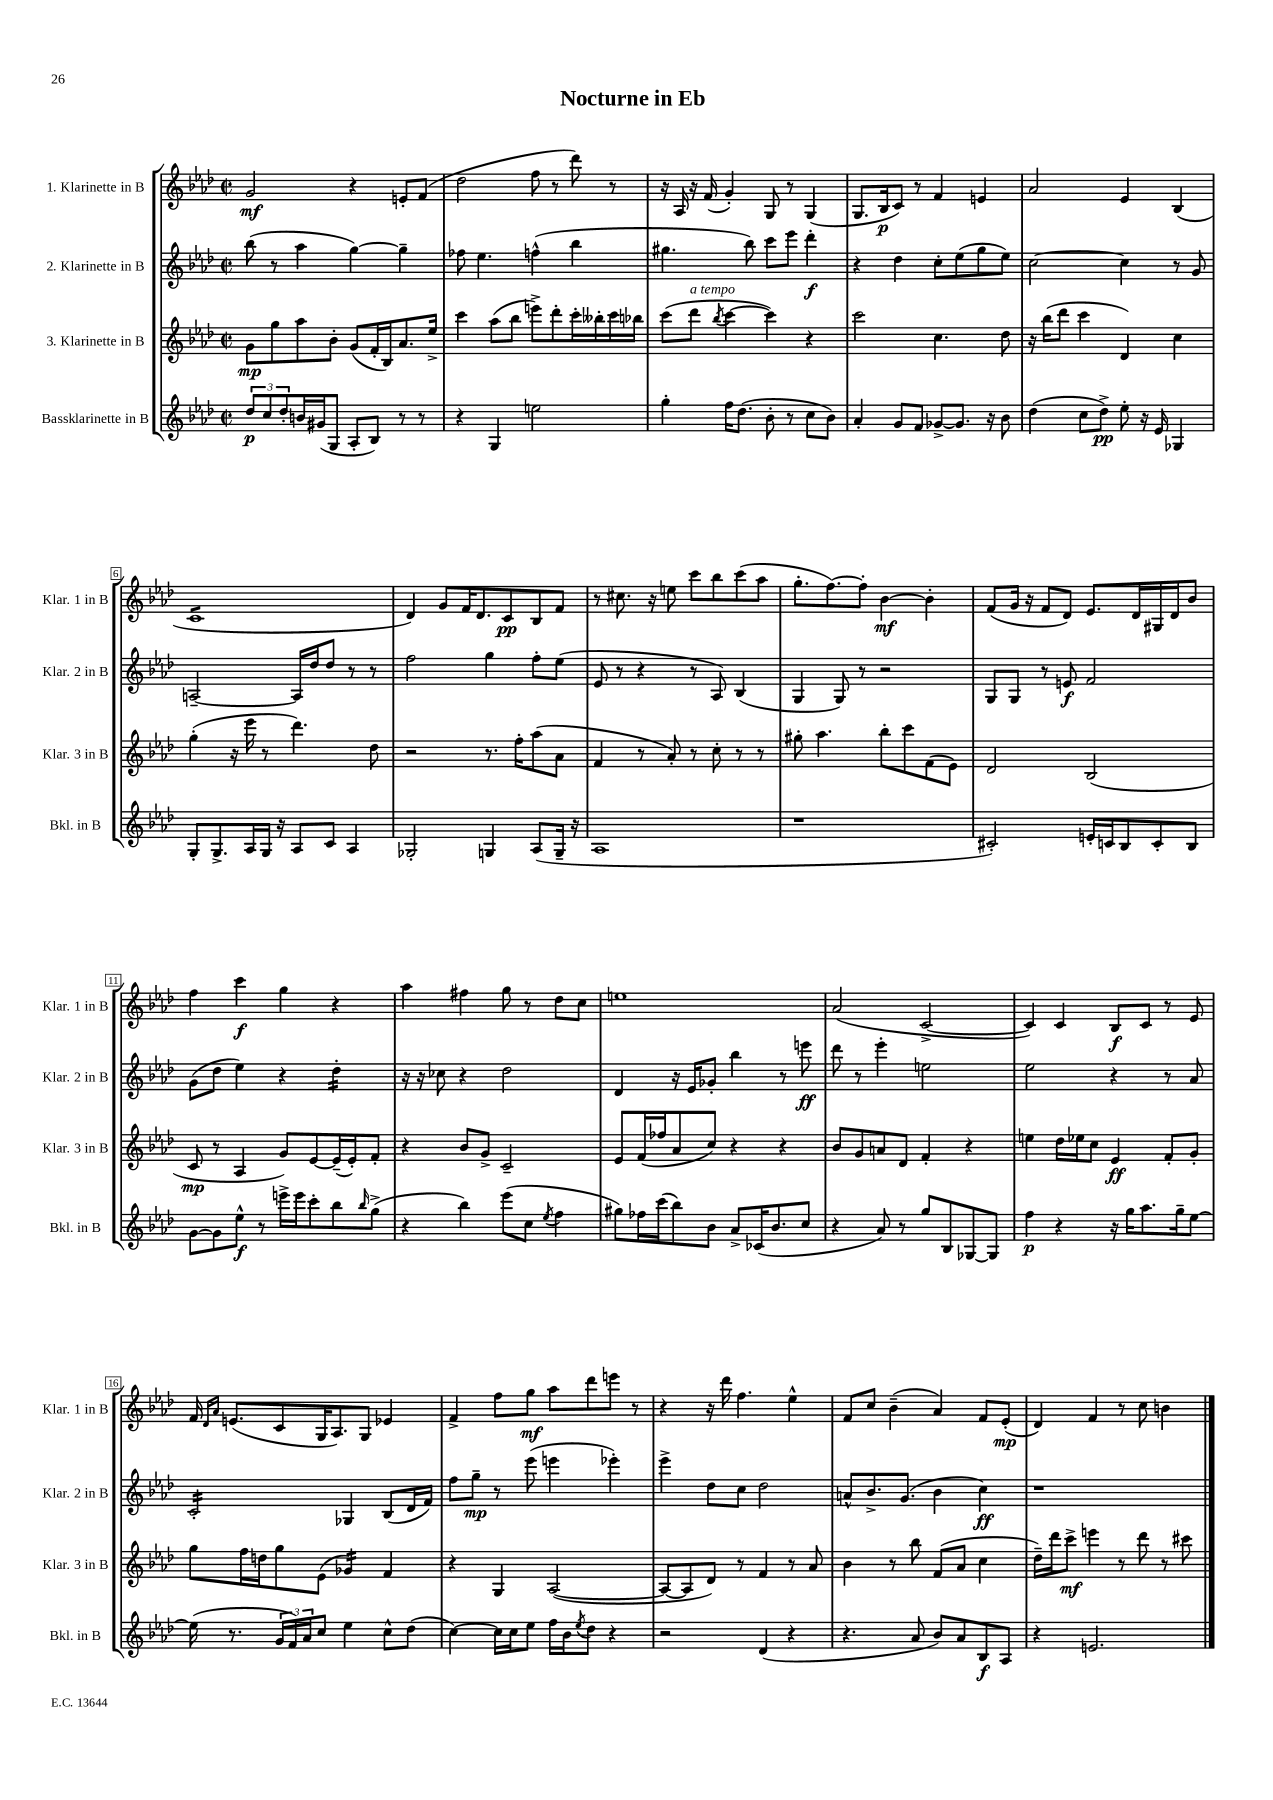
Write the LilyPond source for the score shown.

\header { title = "Nocturne in Eb" }
<<
\new StaffGroup <<
\new Staff = "s0" \with { instrumentName = "1. Klarinette in B" shortInstrumentName = "Klar. 1 in B" } {
    \clef treble \key aes \major \defaultTimeSignature \time 2/2
    g'2\mf r4 e'8-. f'8( |
    des''2 f''8 r8 des'''8) r8 |
    r16 aes16 r16 f'16( g'4-.) g8 r8 g4( |
    g8. bes16\p c'8) r8 f'4 e'4 |
    aes'2 ees'4 bes4( |
    c'1:8 |
    des'4) g'8 f'16 des'8. c'8\pp bes8 f'8 |
    r8 cis''8. r16 e''8 c'''8 bes''8 c'''8( aes''8 |
    g''8.-. f''8.~) f''8-. bes'4~\mf bes'4-. |
    f'8( g'16 r16 f'8 des'8) ees'8. des'16 gis16 des'16 bes'8 |
    f''4 c'''4\f g''4 r4 |
    aes''4 fis''4 g''8 r8 des''8 c''8 |
    e''1 |
    aes'2( c'2~-> |
    c'4) c'4 bes8\f c'8 r8 ees'8 |
    f'16 \grace { des'16 aes'16 } e'8.( c'8 g16 aes8.) g8 ees'4 |
    f'4-> f''8 g''8\mf aes''8 des'''8 e'''8 r8 |
    r4 r16 des'''16 f''4. ees''4-^ |
    f'8 c''8 bes'4--( aes'4) f'8 ees'8-.\mp( |
    des'4) f'4 r8 c''8 b'4 \bar "|." |
}
\new Staff = "s1" \with { instrumentName = "2. Klarinette in B" shortInstrumentName = "Klar. 2 in B" } {
    \clef treble \key aes \major \defaultTimeSignature \time 2/2
    bes''8( r8 aes''4 g''4~) g''4-- |
    fes''8 ees''4. f''4-^( bes''4 |
    gis''4. bes''8) c'''8 ees'''8 des'''4-.\f |
    r4 des''4 c''8-. ees''8( g''8 ees''8) |
    c''2~ c''4 r8 g'8 |
    a2~-- a16 des''16 des''8 r8 r8 |
    f''2 g''4 f''8-. ees''8( |
    ees'8 r8 r4 r8 aes8) bes4( |
    g4 g8) r8 r2 |
    g8 g8 r8 e'8\f f'2 |
    g'8( des''8 ees''4) r4 des''4:16-. |
    r16 r16 ces''8 r4 des''2 |
    des'4 r16 ees'16 ges'8-. bes''4 r8 e'''8\ff |
    des'''8 r8 ees'''4-. e''2 |
    ees''2 r4 r8 aes'8 |
    c'2:16-. ges4 bes8( des'16 f'16) |
    f''8 g''8--\mp r8 ees'''8( e'''4 ees'''4-.) |
    ees'''4-> des''8 c''8 des''2 |
    a'8-^ bes'8.-> g'8.( bes'4 c''4\ff) |
    r1 \bar "|." |
}
\new Staff = "s2" \with { instrumentName = "3. Klarinette in B" shortInstrumentName = "Klar. 3 in B" } {
    \clef treble \key aes \major \defaultTimeSignature \time 2/2
    g'8\mp g''8 aes''8 bes'8-. g'8( f'16-. bes16) aes'8. ees''16-> |
    c'''4 aes''8( bes''8 e'''8->) des'''8-. c'''16-. beses''16-. c'''16 bes''16 |
    c'''8( des'''8^\markup { \italic "a tempo" } \acciaccatura { bes''8 } c'''4~ c'''4) r4 |
    c'''2 c''4. des''8 |
    r16 bes''16( des'''8 c'''4 des'4) c''4 |
    g''4-.( r16 ees'''16 r8 des'''4.) des''8 |
    r2 r8. f''16-. aes''8( aes'8 |
    f'4 r8 aes'8-.) r8 c''8-. r8 r8 |
    gis''8-. aes''4. bes''8-. c'''8 f'8( ees'8) |
    des'2 bes2( |
    c'8\mp r8 aes4 g'8) ees'8~ ees'16--( ees'16-.) f'8-. |
    r4 bes'8 g'8-> c'2-- |
    ees'8 f'16( fes''16 aes'8 c''8) r4 r4 |
    bes'8 g'8 a'8 des'8 f'4-. r4 |
    e''4 des''16 ees''16 c''8 ees'4\ff f'8-. g'8-. |
    g''8 f''16 d''16 g''8 ees'8( ges'4:16) f'4 |
    r4 g4 aes2~( |
    aes8~ aes8 des'8) r8 f'4 r8 aes'8 |
    bes'4 r8 bes''8 f'8( aes'8 c''4 |
    des''16--) des'''16 c'''8->\mf e'''4 r8 des'''8 r8 cis'''8 \bar "|." |
}
\new Staff = "s3" \with { instrumentName = "Bassklarinette in B" shortInstrumentName = "Bkl. in B" } {
    \clef treble \key aes \major \defaultTimeSignature \time 2/2
    \tuplet 3/2 { des''8\p c''8 des''8-. } b'16 gis'16( g8 aes8-. bes8) r8 r8 |
    r4 g4 e''2 |
    g''4-. f''16 des''8.( bes'8-. r8 c''8 bes'8) |
    aes'4-. g'8 f'8 ges'8~-> ges'8. r16 bes'8 |
    des''4( c''8 des''8->\pp) ees''8-. r16 ees'16 ges4 |
    g8-. g8.-> aes16 g16 r16 aes8 c'8 aes4 |
    ges2-. g4 aes8( g16-- r16 |
    aes1 |
    r1 |
    cis'2-.) e'16-. c'16 bes8 c'8-. bes8 |
    g'8~ g'8 ees''8-^\f r8 e'''16-> e'''16 c'''8-. bes''8 \grace { bes''16 } g''8->( |
    r4 bes''4) ees'''8( c''8 \acciaccatura { ees''8 } f''4 |
    gis''8) fes''16 c'''16( bes''8) bes'8 aes'8-> ces'16( bes'8. c''8 |
    r4 aes'8) r8 g''8 bes8 ges8~ ges8 |
    f''4\p r4 r16 g''16 aes''8. g''16-- ees''8~ |
    ees''16( r8. \tuplet 3/2 { g'16 f'16) aes'16 } c''8 ees''4 c''8-^ des''8( |
    c''4~) c''16 c''16 ees''8 f''16 bes'16 \acciaccatura { ees''8 } des''8 r4 |
    r2 des'4( r4 |
    r4. aes'8 bes'8) aes'8 bes8\f aes8 |
    r4 e'2. \bar "|." |
}
>>
>>
\layout { \context { \Score \override BarNumber.stencil = #(make-stencil-boxer 0.1 0.3 ly:text-interface::print) } }
